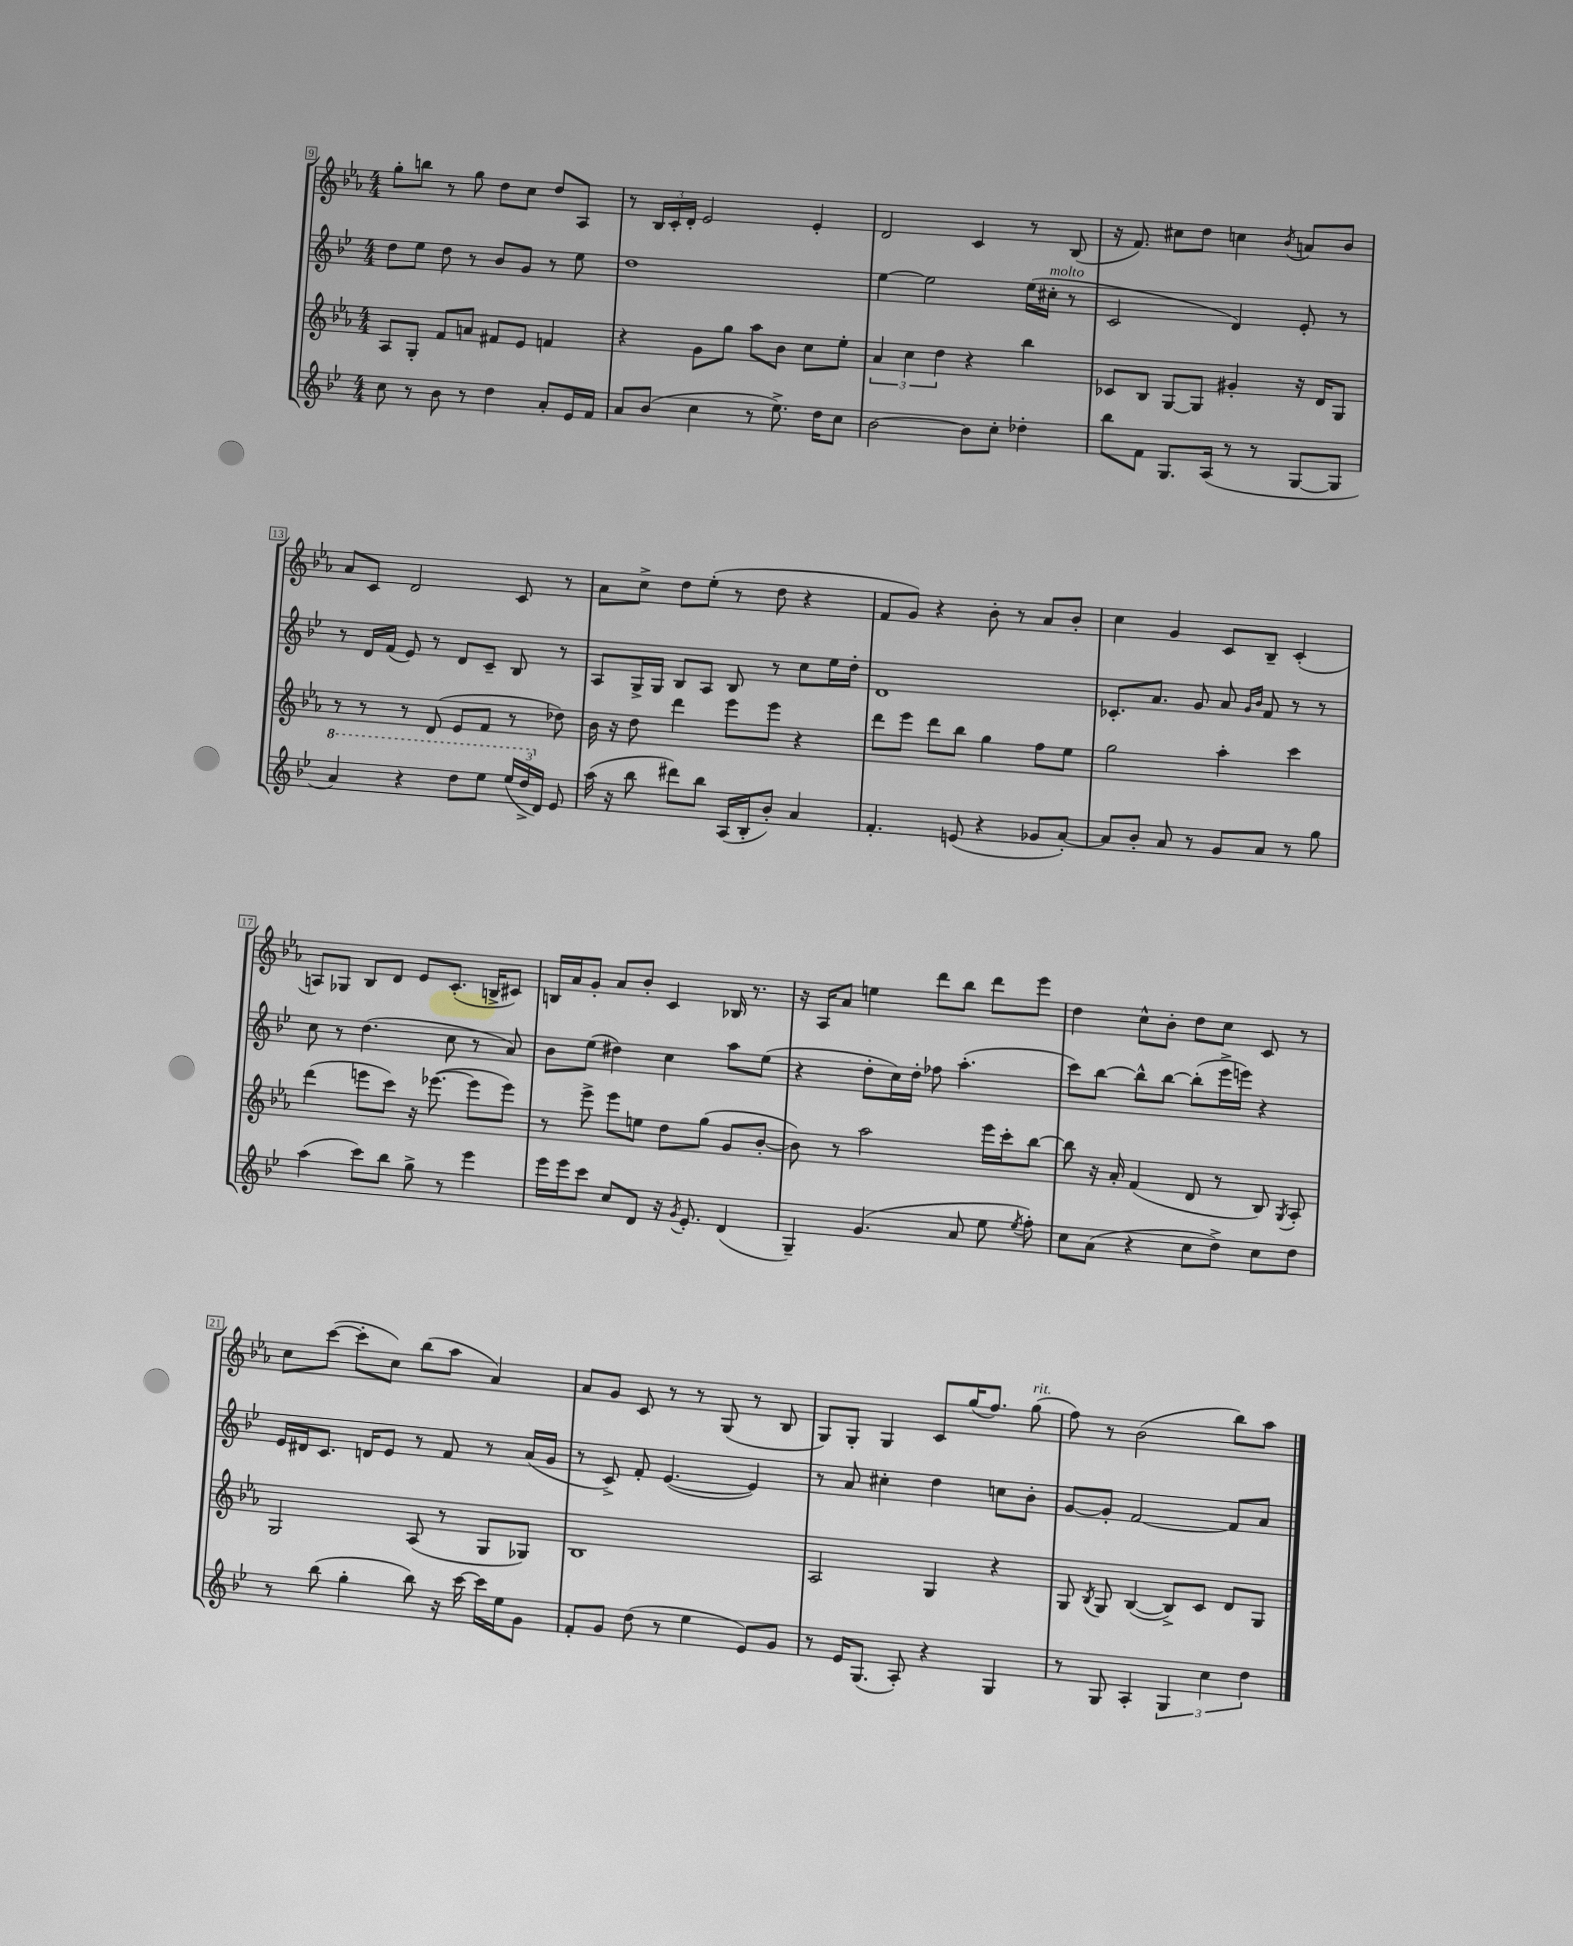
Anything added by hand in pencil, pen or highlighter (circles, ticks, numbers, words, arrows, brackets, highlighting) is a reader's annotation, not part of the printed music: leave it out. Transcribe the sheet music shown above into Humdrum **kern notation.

**kern	**kern	**kern	**kern
*part4	*part3	*part2	*part1
*staff4	*staff3	*staff2	*staff1
*clefG2	*clefG2	*clefG2	*clefG2
*k[b-e-]	*k[b-e-a-]	*k[b-e-]	*k[b-e-a-]
*M4/4	*M4/4	*M4/4	*M4/4
=9	=9	=9	=9
8cc\	8A-/L	8dd\L	8gg'\L
8r	8G'/J	8ee-\J	8bbn\J
8b-\	8f/L	8dd\	8r
8r	8an/J	8r	8gg\
4dd\	8f#X/L	8b-/L	8dd\L
.	8e-/J	8g/J	8cc\J
8a'/L	4fn/	8r	8dd/L
16e-/L	.	8ee-\	8A-/J
16f/JJ	.	.	.
=10	=10	=10	=10
8a/L	4r	1dd	8r
(8b-/J	.	.	24B-/LL
.	.	.	24c'/
.	.	.	24d'/JJ
4cc\	8g\L	.	2e-/
.	8gg\J	.	.
8r	8aa-\L	.	.
8.ee-^\)	8b-\J	.	.
.	8cc\L	.	4e-'/
16dd\KL	.	.	.
8cc\J	8ee-'\J	.	.
=11	=11	=11	=11
[2b-\	6a-/	[4ee-\	2d/
.	6cc\	.	.
.	.	2ee-\]	.
.	6dd\	.	.
8b-\L]	4r	.	4c/
8cc'\J	.	.	.
4dd-X'\	4bb-\	(16ee-\LL	8r
!	!	!LO:TX:a:i:t=molto	!
.	.	16cc#X'\JJ	.
.	.	8r	(8B-/
=12	=12	=12	=12
8bb-\L	8c-X/L	2c/	16r
.	.	.	8.f/)
8f\J	8B-/J	.	.
8.G/L	[8G/L	.	8cc#X\L
.	8G/J]	.	8dd\J
(16A/Jk	.	.	.
8r	4g#X'/	4d/)	4ccn\
8r	.	.	.
.	.	.	8qb-/
[8G/L	16r	8e-'/	8an/L
.	16d/KL	.	.
8G/J]	8G/J	8r	8b-/J
!!LO:LB:g=z
=13	=13	=13	=13
*8va	*	*	*
4aa/)	8r	8r	8a-/L
.	8r	16d/LL	8c/J
.	.	(16f/JJ	.
4r	8r	8e-/)	2d/
.	(8d/	8r	.
8ddd\L	8e-/L	8d/L	.
8eee-\J	8f/J	8c~/J	.
(24eee-/LL	8r	8B-/	8c/
24ddd^/	.	.	.
*X8va	*	*	*
24d/JJ)	.	.	.
8e-/	8dd-X\)	8r	8r
=14	=14	=14	=14
(16aa\	16b-\	8A/L	8a-\L
16r	16r	.	.
8bb-\	8dd\	16G^/L	8cc^\J
.	.	16G/JJ	.
8ddd#X\L)	4ddd\	8B-/L	8dd\L
8bb-\J	.	8A/J	(8ee-'\J
(16A/LL	8eee-\L	8B-/	8r
16B-'/J	.	.	.
8b-'/J)	8eee-\J	8r	8dd\
4a/	4r	8cc\L	4r
.	.	16ee-\L	.
.	.	16dd'\JJ	.
=15	=15	=15	=15
4.f'/	8ddd\L	1d	8f/L
.	8eee-\J	.	8g/J)
.	8ddd\L	.	4r
(8en/	8bb-\J	.	.
4r	4gg\	.	8b-'\
.	.	.	8r
8g-X/L	8ff\L	.	8a-/L
[8a'/J)	8ee-\J	.	8b-'/J
=16	=16	=16	=16
8a/L]	2gg\	8.c-X'/L	4cc\
8b-'/J	.	.	.
.	.	8.a/J	.
8a/	.	.	4g/
8r	.	8g/	.
8g/L	4aa-'\	8a/	8c/L
.	.	16qqg/LL	.
.	.	16qqb-/JJ	.
8a/J	.	8f/	8B-~/J
8r	4ccc\	8r	(4c'/
8gg\	.	8r	.
!!LO:LB:g=z
=17	=17	=17	=17
(4aa\	(4ddd\	8cc\	8An/L)
.	.	8r	8G-X/J
8ccc\L)	8eeen\L	(4.dd\	8B-/L
8bb-\J	8ccc\J)	.	8d/J
8gg^\	16r	.	8e-/L
.	([8.eee-X\	.	.
8r	.	8cc\	(8.c'/J
4eee-\	8eee-\L]	8r	.
.	.	.	16Bn^/KL
.	8eee-\J)	8a/)	8c#X/J)
=18	=18	=18	=18
16eee-\LL	8r	8b-\L	16Bn/LL
16eee-\J	.	.	16a-/J
8ccc\J	8eee-^\	(8ee-\J	8g'/J
8cc/L	8eee-\L	4dd#X\)	8a-/L
8d/J	8een\J	.	8b-'/J
16r	8dd\L	4cc\	4c/
8qg/	.	.	.
8.e-'/	.	.	.
.	(8gg\J	.	.
(4d/	8g/L	8aa\L	16B-X/
.	.	.	8.r
.	[8b-'/J	(8ee-\J	.
=19	=19	=19	=19
4G~/)	8b-\])	4r	16r
.	.	.	16A-/KL
.	8r	.	8a-/J
(4.g/	2aa-\	8dd'\L	4een\
.	.	16cc\L)	.
.	.	16dd'\JJ	.
.	.	8ff-X\	8ddd\L
8a/	.	(4.aa'\	8bb-\J
8ee-\	16eee-\LL	.	8ddd\L
.	16ccc'\J	.	.
8qee-/	.	.	.
8ff'\)	[8bb-\J	.	8eee-\J
=20	=20	=20	=20
8cc\L	8bb-\]	8ccc\L)	4dd\
(8a\J	16r	[8bb-\J	.
.	16a-'/	.	.
4r	(4f/	8bb-^^\L]	8cc^^\L
.	.	[8bb-\J	8b-'\J
8cc\L	8d/	(8bb-'\L]	8dd\L
8dd^\J)	8r	16eee-^\L	8cc\J
.	.	16eeen\JJ)	.
8cc\L	8B-/)	4r	8c/
.	8qG/	.	.
8dd\J	8A-'/	.	8r
!!LO:LB:g=z
=21	=21	=21	=21
8r	2G/	16e-/LL	8cc\L
.	.	16d#X/J	.
(8bb-\	.	8.c/J	([8ccc\J
4gg'\	.	.	8ccc'\L]
.	.	16dn/KL	.
.	.	8e-/J	8cc\J)
8bb-\)	(8A-/	8r	(8bb-\L
16r	8r	8f/	8aa-\J
[16ccc\	.	.	.
16ccc\LL]	8G/L	8r	4a-/)
16ee-\J	.	.	.
8g\J	8G-X/J)	(16a/LL	.
.	.	16g/JJ	.
=22	=22	=22	=22
8f'/L	1B-	8r	8a-/L
8g/J	.	8c^/)	8g/J
(8dd\	.	8f'/	8c/
8r	.	([4.e-/	8r
4ee-\	.	.	8r
.	.	.	(8G/
8e-/L)	.	4e-/])	8r
8g/J	.	.	8B-/
=23	=23	=23	=23
8r	2A-/	8r	8G/L)
16e-/KL	.	8a/	8G'/J
(8.G/J	.	.	.
.	.	4cc#X'\	4G/
8A'/)	.	.	.
4r	4G/	4dd\	8c/L
.	.	.	(16gg/K
.	.	.	8.ff/J)
4G/	4r	8ccn\L	.
!	!	!	!LO:TX:a:i:t=rit.
.	.	8b-'\J	(8gg\
=24	=24	=24	=24
8r	8G/	[8g/L	8ff\)
.	8qB-/	.	.
8G/	8G/	8g'/J]	8r
4A'/	([4B-/	[2f/	(2b-\
6G/	8B-^/L])	.	.
.	8c/J	.	.
6cc\	.	.	.
.	8d/L	8f/L]	8bb-\L)
6dd\	.	.	.
.	8G/J	8a/J	8aa-\J
==	==	==	==
*-	*-	*-	*-
